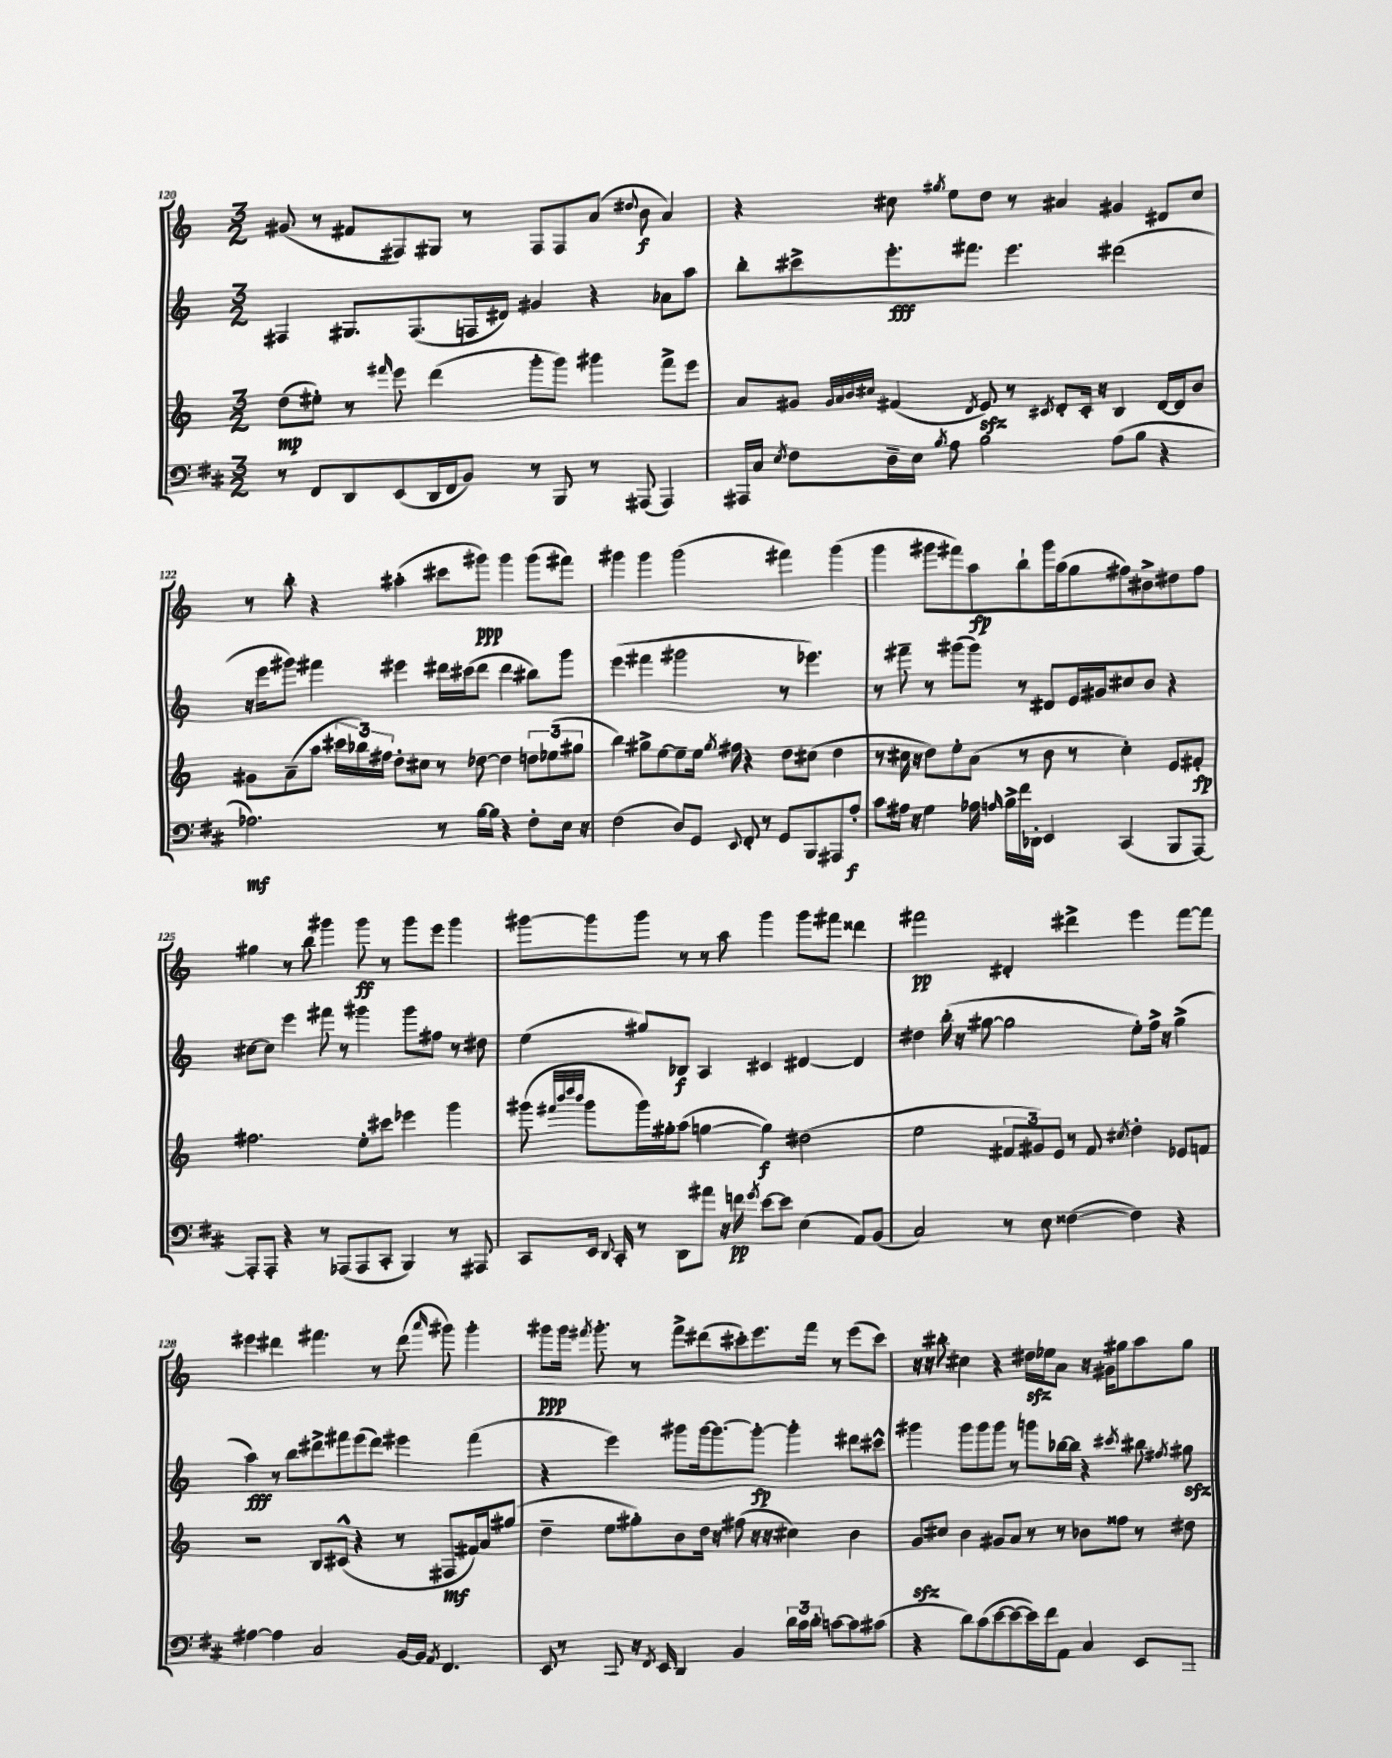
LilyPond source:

<<
\new StaffGroup <<
\new Staff = "s0" {
    \clef treble \key c \major \numericTimeSignature \time 3/2
    \autoBeamOff gis'8( r8 fis'8[ fis8) gis8] r8 fis8[ fis8 a'8]( \appoggiatura { dis''8 } b'8\f a'4) |
    r4 cis''8 \acciaccatura { gis''8 } e''8[ d''8] r8 ais'4 gis'4 dis'8[ cis''8] |
    r8 b''8-. r4 ais''4-.( cis'''8[ gis'''8]\ppp) gis'''4 gis'''8[( fis'''8]) |
    gis'''4 gis'''4 gis'''2( fis'''4) gis'''4( |
    g'''4 gis'''8[ fis'''8) a''8\fp b''8-! gis'''16 a''16( g''8 fis''8) bis'8-> dis''8 fis''8] |
    gis''4 r8 b''8 gis'''4 gis'''8\ff r8 gis'''8[ e'''8] gis'''4 |
    gis'''8[~ gis'''8 gis'''8] r8 r8 a''8 gis'''4 gis'''8[ fis'''8] disis'''4 |
    fis'''2\pp dis'4-. dis'''4-> e'''4 fis'''8[~ fis'''8] |
    eis'''4 dis'''4 fis'''4. r8 dis'''8( \grace { a'''16 } gis'''8) gis'''4-. |
    gis'''8[\ppp gis'''16] \acciaccatura { fis'''8 } gis'''8.-. r8 fis'''8[-> dis'''8( cis'''8-.) e'''8. fis'''16] r8 e'''8[( cis'''8]) |
    r16 r16 bis''8-. cis''4 r4 dis''16[\sfz ees''16 a'8] r16 gis'16[ gis''8 a''8 gis''8] \bar "|." |
}
\new Staff = "s1" {
    \clef treble \key c \major \numericTimeSignature \time 3/2
    \autoBeamOff fis4 gis8.[ fis8.( f16 dis'16]) gis'4 r4 aes'8[ a''8] |
    b''8[-. cis'''8-> e'''8.-.\fff fis'''8.] e'''4. dis'''2( |
    r16 e'''16[ gis'''8]) fis'''4 eis'''4 dis'''16[ cis'''16( dis'''8] dis'''4 bis''8[) gis'''8] |
    e'''4( fis'''4 gis'''2 r8 ees'''4.) |
    r8 fis'''8-- r8 gis'''8[( gis'''8]) r8 dis'8[ e'16 gis'16 cis''8 b'8] r4 |
    cis''8[~ cis''8] e'''4 fis'''8 r8 gis'''4 gis'''8[ fis''8] r8 dis''8 |
    e''4( gis''8[) bes8]\f a4 cis'4 dis'4~ dis'4 |
    dis''4 b''16-.( r16 gis''8~ gis''2 e''8[-.) f''16]-> r16 gis''4->( |
    a''4\fff) r8 b''8[ dis'''8-> fis'''8 e'''8( dis'''8]) eis'''4 fis'''4( |
    r4 e'''4) gis'''8[ gis'''16~ gis'''8.~ gis'''8]~-.\fp gis'''4-. dis'''8[ cis'''8]-^ |
    gis'''4 gis'''8[ gis'''8 gis'''8] r8 g'''8[ bes''16~ bes''16] r4 \acciaccatura { cis'''8 } bis''8 \acciaccatura { fis''8 } gis''8\sfz \bar "|." |
}
\new Staff = "s2" {
    \clef treble \key c \major \numericTimeSignature \time 3/2
    \autoBeamOff d''8[\mp( eis''8]-.) r8 \grace { fis'''16 } e'''8 d'''4( g'''8[-. g'''8]) gis'''4 fis'''8[-> e'''8] |
    a'8[ gis'8] \grace { gis'32[ a'32 b'32 cis''32] } fis'4( \acciaccatura { d'8 } e'8\sfz) r8 \acciaccatura { cis'8 } d'8[-. cis'16]-. r16 b4 d'16[~ d'16 b'8] |
    gis'8[ a'8--( a''8] \tuplet 3/2 { cis'''16[ bes''16) fis''16] } d''8[-. cis''8] r8 des''8~ des''4 \tuplet 3/2 { d''8[ ees''8( gis''8] } |
    b''4) gis''8[-> e''8~ e''8-- e''16] \acciaccatura { gis''8 } fis''16 r4 d''8[ cis''8]( d''4 |
    r8 cis''16 r16 d''8[) e''8-. a'8]( r8 b'8 r8 cis''4-.) e'8[ fis'8]-.\fp |
    fis''2. e''8[-. cis'''8] ees'''4 g'''4 |
    gis'''8( \grace { fis'''32[ b'''32 d''''32 b'''32] } gis'''8[ gis'''16) gis''16-. a''8]( g''4~ g''4\f) dis''2( |
    e''2 \tuplet 3/2 { fis'8[ gis'8) e'8] } r8 fis'8 \acciaccatura { cis''8 } d''4-. ees'8[ f'8] |
    r2 b8[ cis'8]-^( r4 r8 fis8[\mf fis'16) a'16 gis''8]( |
    d''4-- e''8[ gis''8-.) b'8 d''16] r16 fis''8( r16 r16 cis''4) b'4 |
    g'8[\sfz cis''8] b'4 gis'8[ a'8] r8 r8 bes'8[ fisis''8] r8 dis''8 \bar "|." |
}
\new Staff = "s3" {
    \clef bass \key d \major \numericTimeSignature \time 3/2
    \autoBeamOff r8 fis,8[ d,8 e,8( d,16 fis,16 b,8]) r8 b,,8 r8 ais,,8( ais,,4) |
    ais,,16[ cis16] \acciaccatura { e8 } fis8[ d16-- e16] \acciaccatura { b8 } a8 b2 a8[( b8] r4 |
    aes2.\mf) r8 b16[~ b16] r4 fis8[-. e16] r16 |
    fis2( d8[) g,8] \appoggiatura { e,8 } fis,8-. r8 g,8[ b,,8 ais,,8 a8]-.\f |
    cis'8[ ais16] r16 g4 aes16 \grace { a16 } b16[-> fis'16 des,16]-. e,4 cis,4( b,,8[ a,,8]~) |
    a,,8[-. a,,8]-. r4 r8 aes,,8[( aes,,8 cis,8]-. b,,4) r8 ais,,8 |
    cis,8[ e,16] \appoggiatura { d,8 } cis,16-. r8 d,8[ ais'8] r16 f'16\pp \acciaccatura { g'8 } e'8[~ e'8] e4( a,8[) b,8]( |
    cis2) r8 e8 fisis4~( fisis4) r4 |
    ais4~ ais4 cis2\p b,16[~ b,16] \acciaccatura { a,8 } fis,4. |
    e,8 r8 b,,8 r16 \acciaccatura { fis,8 } e,16 d,4 b,4 \tuplet 3/2 { d'16[ cis'16 d'16]-. } c'8[~\ff c'8 cis'8]( |
    r4 d'8[) cis'8( e'8~ e'8~ e'16) fis'16 a,8] cis4 e,8[ a,,8]\sfz \bar "|." |
}
>>
>>
\layout { \context { \Score currentBarNumber = #120 } }
